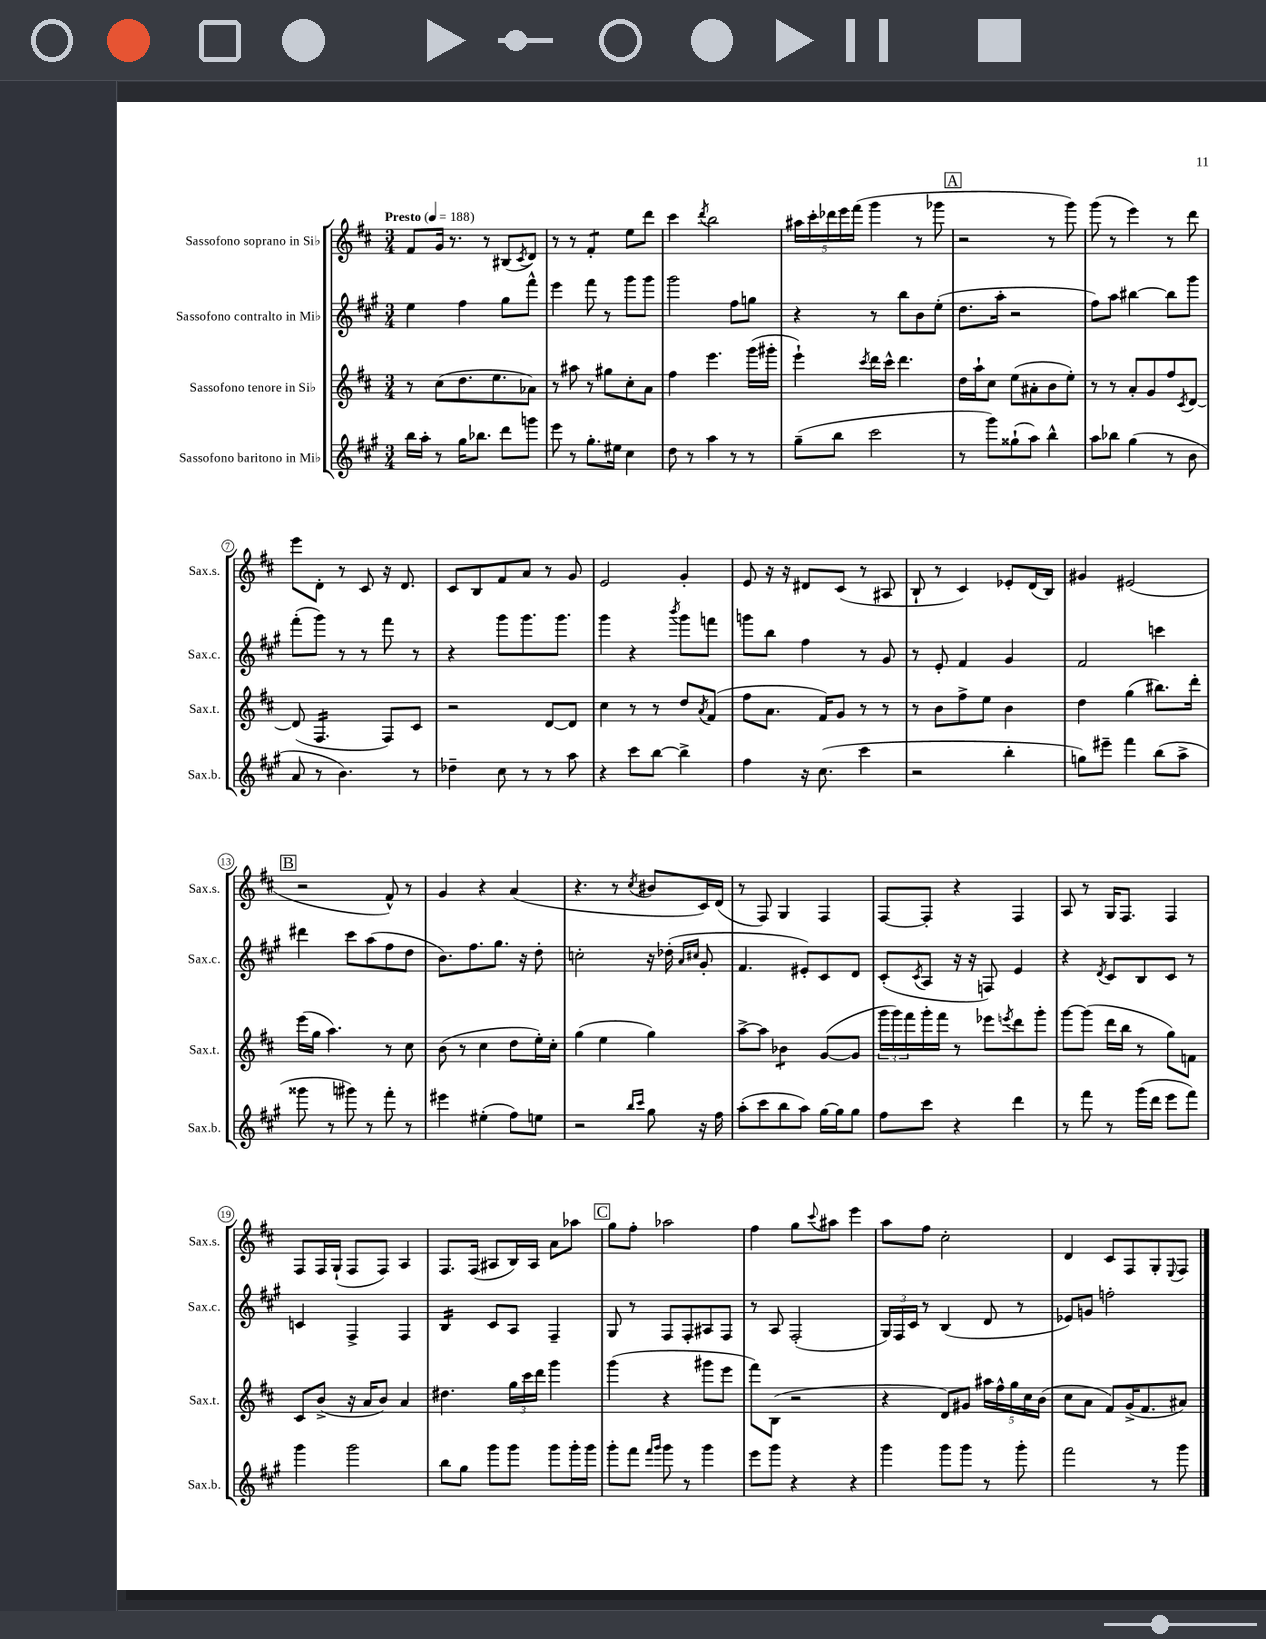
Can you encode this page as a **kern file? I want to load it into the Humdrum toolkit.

**kern	**kern	**kern	**kern
*staff4	*staff3	*staff2	*staff1
*clefG2	*clefG2	*clefG2	*clefG2
*k[f#c#g#]	*k[f#c#]	*k[f#c#g#]	*k[f#c#]
*M3/4	*M3/4	*M3/4	*M3/4
*MM188	*MM188	*MM188	*MM188
16bb	8r	4ee	8f#
16aa'	.	.	.
8r	(8cc#	.	16g
.	.	.	8.r
16gg#	8.dd	4ff#	.
8.bb-	.	.	.
.	.	.	8r
.	8.ee	.	.
8ddd	.	8gg#	(8B#
.	.	.	8qc#
8ggg	8a-)	8fff#^^	8d)
=	=	=	=
8eee	8r	4eee	8r
8r	8aa#	.	8r
8.gg#'	8r	8fff#	4f#'
.	8gg#	8r	.
16ee#	.	.	.
4cc#	8cc#'	8ggg#	8ee
.	8a	8ggg#	8ddd
=	=	=	=
8dd	4ff#	2ggg#	4ccc#
8r	.	.	.
.	.	.	8qddd
4aa	4.eee	.	2bb
8r	.	8ff#	.
8r	(16ggg	8gg	.
.	16ggg#'	.	.
=	=	=	=
(8gg#~	4eee`)	4r	20aa#
.	.	.	20ccc#'
.	.	.	20ddd-
8bb	.	.	.
.	.	.	20eee
.	.	.	(20fff#
.	8qccc#	.	.
2ccc#	16ddd	8r	4ggg
.	16ccc#^^	.	.
.	4.ddd	8bb	.
.	.	8b	8r
.	.	(8ee'	8ggg-
=	=	=	=
8r	16dd	8.dd	2r
.	16aa`	.	.
8ggg#)	8cc#	.	.
.	.	16aa'	.
(8gg##`	(8ee	2r	.
8aa)	8a#'	.	.
4bb^^	8b	.	8r
.	8ee')	.	8ggg)
=	=	=	=
8aa	8r	8ff#)	(8ggg
8bb-	8r	8aa	8r
(4gg#	8a'	[4bb#	4eee)
.	8g	.	.
8r	8ff#	8bb#]	8r
.	8qc#	.	.
8b	[8d	8ggg#	8ddd
=	=	=	=
8a	(8d]	(8fff#'	8eee
8r	4.F#	8ggg#)	8d'
4.b)	.	8r	8r
.	.	8r	8c#
.	8F#)	8fff#	16r
.	.	.	8.d
8r	8c#	8r	.
=	=	=	=
4dd-~	2r	4r	8c#
.	.	.	8B
8cc#	.	8ggg#	8f#
8r	.	8.ggg#	8a
8r	[8d	.	8r
.	.	8.ggg#	.
8aa	8d]	.	8g
=	=	=	=
4r	4cc#	4ggg#	2e
8ccc#	8r	4r	.
[8bb	8r	.	.
.	.	8qbbb	.
4bb^]	8dd	8ggg#	4g'
.	8qa	.	.
.	(8f#	8fff	.
=	=	=	=
4ff#	8ff#	8ggg	8e
.	8.a	8bb	16r
.	.	.	16r
16r	.	4ff#	8d#
(8.cc#	16f#)	.	.
.	8g	.	(8c#
4ccc#	8r	8r	8r
.	8r	8g#	8A#
=	=	=	=
2r	8r	8r	8B`
.	8b	8e'	8r
.	8ff#^	4f#	4c#)
.	8ee	.	.
4bb'	4b	4g#	8e-'
.	.	.	(16d
.	.	.	16B)
=	=	=	=
8gg)	4dd	2f#	4g#
8eee#~	.	.	.
4fff#	(4gg	.	(2e#
(8bb	8.bb#)	4ccc	.
8aa^	.	.	.
.	16ddd'	.	.
=	=	=	=
8ggg##	(16eee	4ddd#	2r
.	16gg	.	.
8r	4.aa)	.	.
8ggg#)	.	8ccc#	.
8r	.	(8aa	.
8fff#'	8r	8ff#	8f#^^)
8r	8cc#	8dd	8r
=	=	=	=
4eee#	(8b	8.b)	4g
.	8r	.	.
.	.	8.ff#	.
(4ee#'	4cc#	.	4r
.	.	8.gg#	.
8ff#)	8dd	.	(4a
.	.	16r	.
8ee	16ee')	8dd'	.
.	16cc#'	.	.
=	=	=	=
2r	(4gg	2cc'	4.r
.	4ee	.	.
.	.	.	8r
16qqbb	.	.	.
16qqccc#	.	.	8qcc#
8gg#	4gg)	16r	8b#
.	.	(16dd-'	.
.	.	16qqa	.
.	.	16qqcc#	.
16r	.	8g#'	16c#)
16ff#	.	.	(16d
=	=	=	=
(8aa'	[8aa^	4.f#	8r
8ccc#	8aa]	.	8F#)
8bb	4b-	.	4G
8aa)	.	8e#')	.
[16gg#	([8g	8c#	4F#
16gg#]	.	.	.
8gg#	8g]	8d	.
=	=	=	=
8ff#	24ggg	(8c#'	[8F#
.	24ggg)	.	.
.	24fff#	.	.
.	.	8qc#	.
8ccc#	16ggg'	8A	8F#']
.	16fff#	.	.
4r	8r	16r	4r
.	.	16r	.
.	8eee-	8F)	.
.	8qeee	.	.
4ddd	8ddd	4e	4F#
.	8ggg'	.	.
=	=	=	=
8r	[8ggg	4r	8A
8fff#	(8ggg]	.	8r
.	.	8qd	.
8r	16ddd	8c#	16G
.	16bb	.	8.F#
(16ggg#	8r	8B	.
16ddd	.	.	.
8eee	8gg)	8c#	4F#
8fff#)	8f	8r	.
=	=	=	=
4ggg#	8c#	4c	8F#
.	(8b^	.	16F#
.	.	.	(16G`
2ggg#	16r	4F#^	8F#
.	16a	.	.
.	8b)	.	8F#)
.	4a	4F#	4A
=	=	=	=
8bb	4.dd#	4B	8.F#
8gg#	.	.	.
.	.	.	(16F#
8ggg#	.	8c#	8A#
8ggg#	24gg	8A	16B)
.	24ccc#	.	.
.	.	.	16A#
.	24ddd	.	.
8ggg#	4ggg	4F#~	8a
16ggg#'	.	.	8aa-
16ggg#	.	.	.
=	=	=	=
8ggg#'	(4ggg	8G#	8gg
8fff#	.	8r	8ff#'
16qqfff#	.	.	.
16qqggg#	.	.	.
8ggg#	4r	8F#	2aa-
8r	.	8F#'	.
4ggg#	8ggg#	8A#	.
.	8eee	8F#	.
=	=	=	=
8eee	8fff#)	8r	4ff#
8ggg#	(8B	8A	.
4r	2r	(2F#'	8gg
.	.	.	8qqccc#
.	.	.	8aa#
4r	.	.	4eee
=	=	=	=
4ggg#	4r	24G#)	8aa
.	.	24F#	.
.	.	24c#	.
.	.	8r	8ff#
8ggg#	8d)	(4B	2cc#'
8ggg#	8g#	.	.
8r	20aa#	8d	.
.	20ff#^^	.	.
.	20gg	.	.
8ggg#'	.	8r	.
.	20cc#	.	.
.	(20b	.	.
=	=	=	=
2fff#	8cc#	8e-)	4d
.	8a	8g	.
.	8f#)	2ff'	8c#
.	(16g^	.	8F#
.	8.f#	.	.
8r	.	.	8G'
.	.	.	8qqE
8ggg#	8a#)	.	8F#
==	==	==	==
*-	*-	*-	*-
